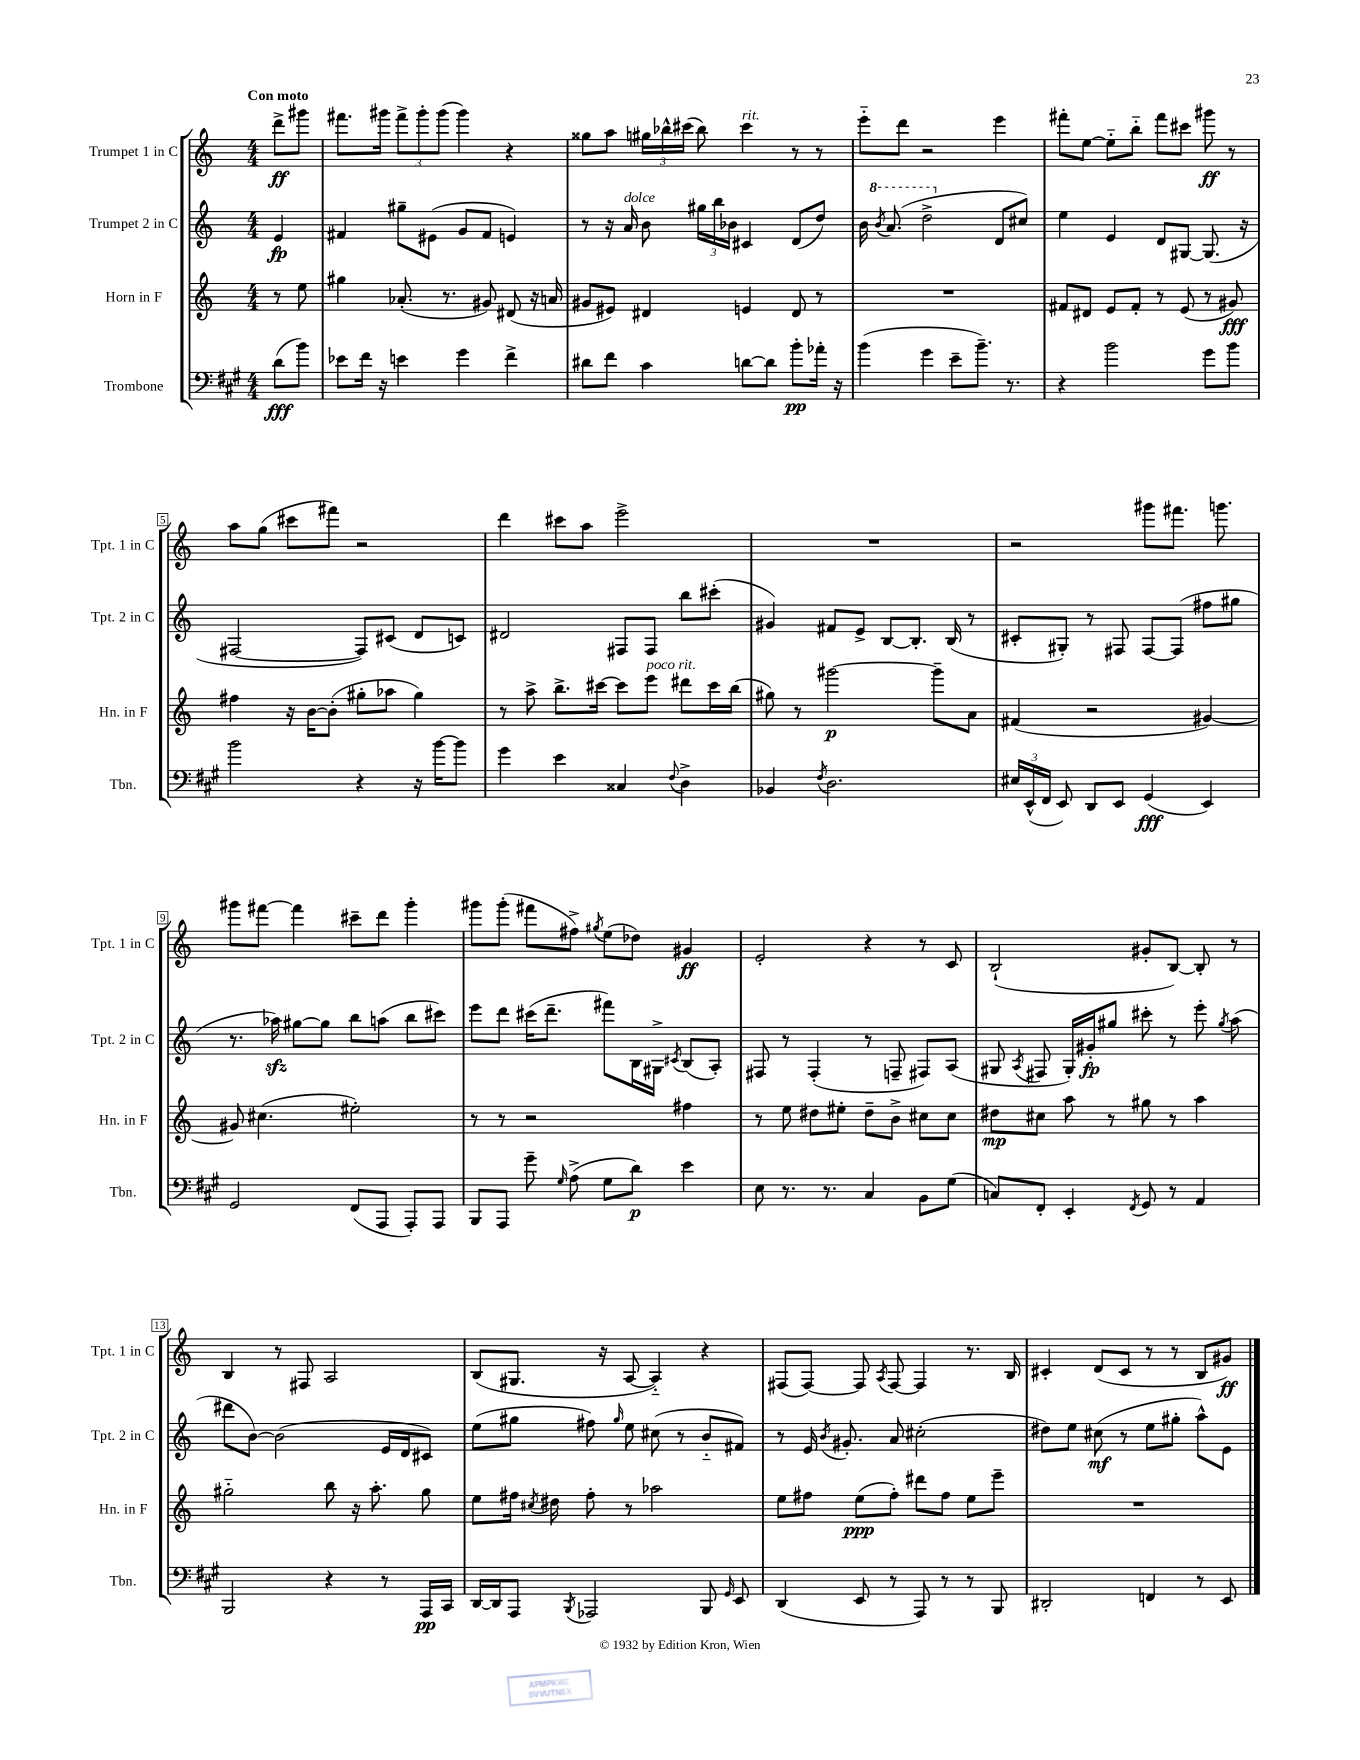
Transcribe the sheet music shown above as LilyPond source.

<<
\new StaffGroup <<
\new Staff = "s0" \with { instrumentName = "Trumpet 1 in C" shortInstrumentName = "Tpt. 1 in C" } {
    \clef treble \key c \major \numericTimeSignature \time 4/4 \partial 4 \tempo "Con moto"
    \autoBeamOff d'''8[->\ff gis'''8] |
    fis'''8.[ gis'''16] \tuplet 3/2 { fis'''8[-> gis'''8-. gis'''8]( } gis'''4) r4 |
    gisis''8[ a''8] \tuplet 3/2 { gis''16[ bes''16-^ cis'''16]( } bes''8) cis'''4^\markup { \italic "rit." } r8 r8 |
    e'''8[-_ d'''8] r2 e'''4 |
    fis'''8[-. e''8]~ e''8[-_ b''8]-_ fis'''8[ cis'''8] gis'''8\ff r8 |
    a''8[ g''8]( cis'''8[ fis'''8]) r2 |
    d'''4 cis'''8[ a''8] e'''2-> |
    R1 |
    r2 gis'''8[ fis'''8.] g'''8. |
    gis'''8[ fis'''8]~ fis'''4 cis'''8[-- d'''8] gis'''4-. |
    gis'''8[ gis'''8]-.( fis'''8[ fis''8]->) \acciaccatura { gis''8 } e''8[( des''8]) gis'4\ff |
    e'2-. r4 r8 c'8 |
    b2-!( gis'8[-. b8]~) b8-. r8 |
    b4 r8 fis8 a2 |
    b8[( gis8.] r16 a8~ a4-_) r4 |
    fis8[( fis8]~) fis8 \acciaccatura { a8 } fis8~ fis4 r8. b16 |
    cis'4-. d'8[( cis'8] r8 r8 b8[ gis'8]\ff) \bar "|." |
}
\new Staff = "s1" \with { instrumentName = "Trumpet 2 in C" shortInstrumentName = "Tpt. 2 in C" } {
    \clef treble \key c \major \numericTimeSignature \time 4/4 \partial 4
    \autoBeamOff e'4\fp |
    fis'4 gis''8[-- eis'8]( g'8[ fis'8] e'4) |
    r8 r16 a'16^\markup { \italic "dolce" } b'8 \tuplet 3/2 { gis''16[ b''16 bes'16] } cis'4 d'8[( d''8]) |
    b'16 \ottava #1 \acciaccatura { b''8 } a''8.( d'''2-> \ottava #0 d'8[ cis''8]) |
    e''4 e'4 d'8[ gis8]~ gis8.( r16 |
    fis2~ fis8[) cis'8]( d'8[ c'8]) |
    dis'2 fis8[ fis8] b''8[ cis'''8]-.( |
    gis'4) fis'8[ e'8]-> b8[~ b8.]-. b16( r8 |
    cis'8[-. gis8]-.) r8 fis8 fis8[~ fis8]( fis''8[ gis''8] |
    r8. aes''16\sfz) gis''8[~ gis''8] b''8[ a''8]( b''8[ cis'''8]) |
    e'''8[ d'''8] cis'''16[( d'''8.]-- fis'''8[) b16 gis16]-> \acciaccatura { cis'8 } b8[( a8]-.) |
    fis8 r8 fis4-.( r8 f8-- fis8[) a8]( |
    gis8 \acciaccatura { a8 } fis8 gis16[-.) gis'16-.\fp gis''8] cis'''8-. r8 e'''8-. \acciaccatura { gis''8 } a''8( |
    dis'''8[ b'8]~) b'2( e'16[ d'16 cis'8]) |
    e''8[( gis''8] fis''8) \grace { gis''16 } e''8 cis''8( r8 b'8[-_ fis'8]) |
    r8 e'16 \acciaccatura { b'8 } gis'8.-. a'8 cis''2-.( |
    dis''8[) e''8] cis''8\mf( r8 e''8[ gis''8]-. a''8[-^) e'8] \bar "|." |
}
\new Staff = "s2" \with { instrumentName = "Horn in F" shortInstrumentName = "Hn. in F" } {
    \clef treble \key c \major \numericTimeSignature \time 4/4 \partial 4
    \autoBeamOff r8 e''8 |
    gis''4 aes'8.-.( r8. gis'8) dis'8( r16 a'16 |
    gis'8[ eis'8]) dis'4 e'4 dis'8 r8 |
    R1 |
    fis'8[ dis'8] e'8[ fis'8]-. r8 e'8( r8 gis'8\fff) |
    fis''4 r16 b'16[~ b'8]-.( gis''8[-. aes''8] gis''4) |
    r8 a''8-> b''8.[-> cis'''16]~ cis'''8[ e'''8]^\markup { \italic "poco rit." } dis'''8[ cis'''16 b''16]( |
    gis''8) r8 gis'''2~\p gis'''8[-- a'8] |
    fis'4( r2 gis'4~) |
    gis'8 cis''4.( eis''2-.) |
    r8 r8 r2 fis''4 |
    r8 e''8 dis''8[ eis''8]-. dis''8[-- b'8]-> cis''8[ cis''8] |
    dis''8[\mp cis''8] a''8 r8 gis''8 r8 a''4 |
    gis''2-_ b''8 r16 a''8.-. gis''8 |
    e''8[ fis''16] \acciaccatura { cis''8 } dis''16 fis''8-. r8 aes''2 |
    e''8[ fis''8] e''8[\ppp( fis''8]-.) dis'''8[ fis''8] e''8[ e'''8]-- |
    R1 \bar "|." |
}
\new Staff = "s3" \with { instrumentName = "Trombone" shortInstrumentName = "Tbn." } {
    \clef bass \key a \major \numericTimeSignature \time 4/4 \partial 4
    \autoBeamOff d'8[\fff( b'8]) |
    ees'8[ fis'16] r16 e'4 gis'4 fis'4-> |
    dis'8[ fis'8] cis'4 d'8[~ d'8] b'8[-.\pp aes'16]-. r16 |
    b'4( gis'4 e'8[-- b'8.]--) r8. |
    r4 b'2 gis'8[ b'8] |
    b'2 r4 r16 b'16[~ b'8] |
    gis'4 e'4 cisis4 \appoggiatura { fis8 } d4-> |
    bes,4 \acciaccatura { fis8 } d2. |
    \tuplet 3/2 { eis16[ e,16-^( fis,16] } e,8) d,8[ e,8] gis,4\fff( e,4) |
    gis,2 fis,8[( a,,8] a,,8[-.) a,,8] |
    b,,8[ a,,8] gis'8-- \grace { gis16 } a8->( gis8[ d'8]\p) e'4 |
    e8 r8. r8. cis4 b,8[ gis8]( |
    c8[) fis,8]-. e,4-. \acciaccatura { fis,8 } gis,8 r8 a,4 |
    b,,2 r4 r8 a,,16[\pp cis,16] |
    d,16[~ d,16 a,,8] \acciaccatura { b,,8 } aes,,2 b,,8 \grace { gis,16 } e,8 |
    d,4( e,8 r8 a,,8) r8 r8 b,,8 |
    dis,2-. f,4 r8 e,8 \bar "|." |
}
>>
>>
\layout { \context { \Score \override BarNumber.stencil = #(make-stencil-boxer 0.1 0.3 ly:text-interface::print) } }
